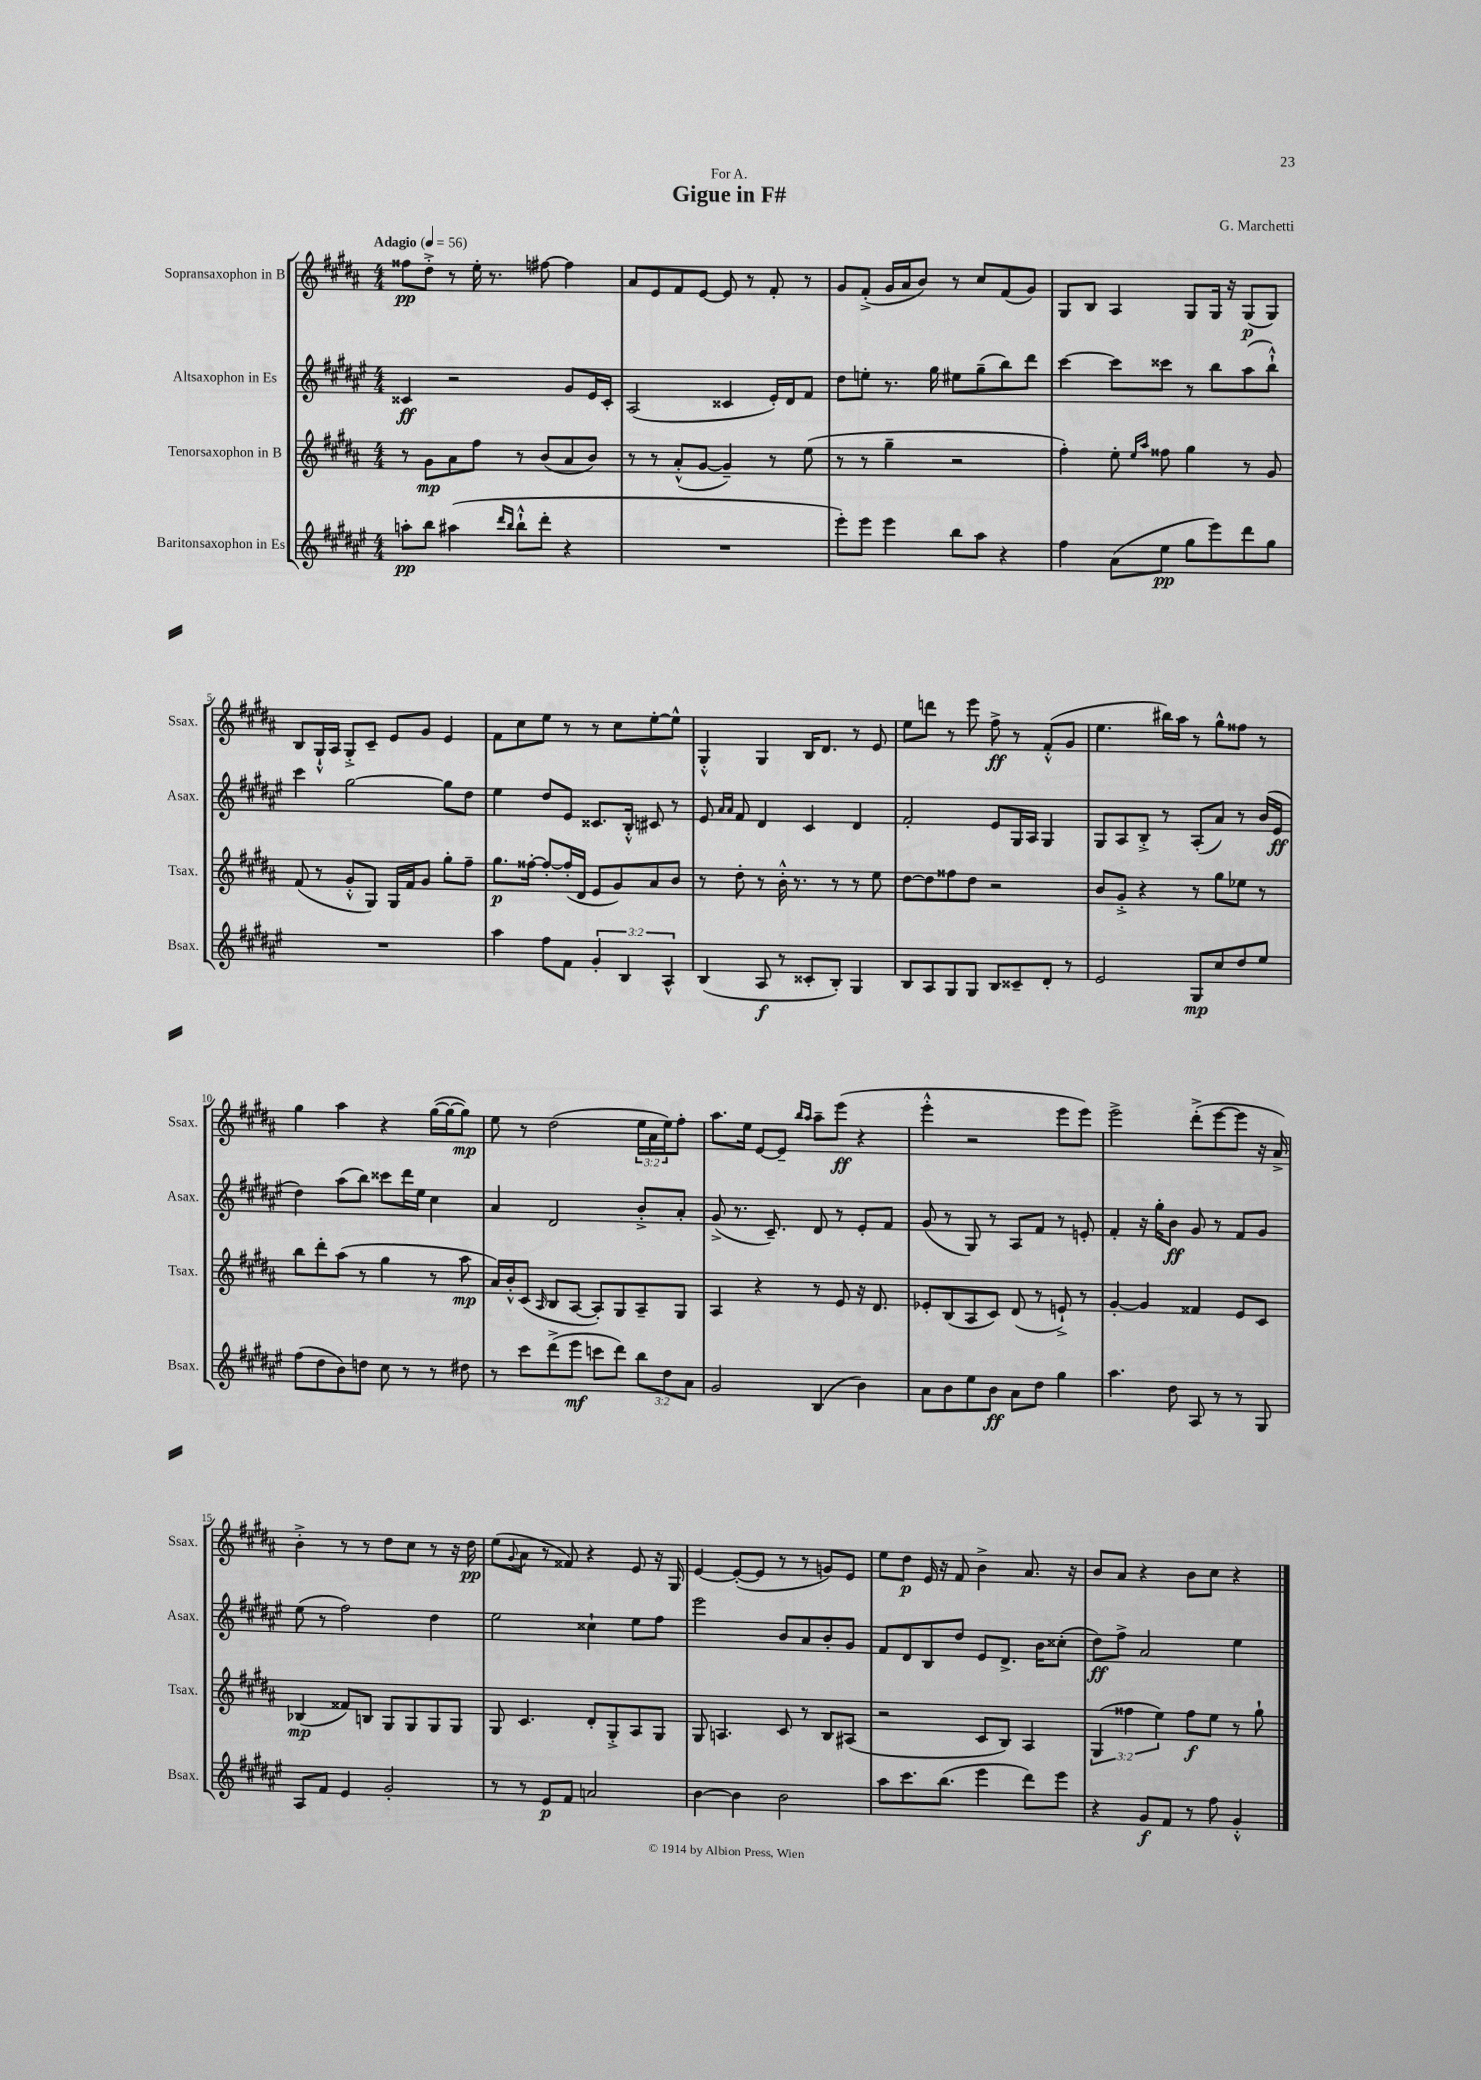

**kern	**kern	**kern	**kern
*staff4	*staff3	*staff2	*staff1
*clefG2	*clefG2	*clefG2	*clefG2
*k[f#c#g#d#a#e#]	*k[f#c#g#d#a#]	*k[f#c#g#d#a#e#]	*k[f#c#g#d#a#]
*M4/4	*M4/4	*M4/4	*M4/4
*MM56	*MM56	*MM56	*MM56
8aa'\L	8r	4c##/	8ff##\L
8bb\J	8g#\L	.	8dd#'^\J
(4aa#\	8a#\	2r	8r
.	8ff#\J	.	16ee'\
.	.	.	8.r
16qqddd#/LL	.	.	.
16qqbb/JJ	.	.	.
8bb`^^\L	8r	.	.
8ddd#'\J	(8b/L	.	[8ff#\
4r	8a#/	8g#/L	4ff#\]
.	8b/J)	16e#/L	.
.	.	16c##'/JJ	.
=	=	=	=
1r	8r	(2A#/	8a#/L
.	8r	.	8e/
.	(8a#'^^/L	.	8f#/
.	[8g#/J	.	[8e/J
.	4g#~/])	4c##/	8e/]
.	.	.	8r
.	8r	16e#'/LL)	8f#'/
.	.	16d#/J	.
.	(8ee\	8f#/J	8r
=	=	=	=
8eee#'\L)	8r	8dd#\L	8g#/L
8eee#\J	8r	8ee'\J	(8f#'^/J
4eee#\	4gg#~\	8.r	16g#/LL
.	.	.	16a#/J
.	.	.	8b/J)
.	.	16gg#\	.
8bb\L	2r	8ee#\L	8r
8aa#\J	.	(8gg#~\	8cc#/L
4r	.	8bb\)	(8f#/
.	.	8ddd#\J	8g#/J)
=	=	=	=
4ff#\	4ff#'\)	[4ccc#\	8G#/L
.	.	.	8B/J
(8a#\L	8ee'\	8ccc#\]L	4A#/
.	16qqee/LL	.	.
.	16qqaa#/JJ	.	.
8ee#\J	8ff##\	8ccc##\J	.
8gg#\L	4gg#\	8r	8G#/L
8eee#\)	.	8bb\L	16G#/Jk
.	.	.	16r
8ddd#\	8r	(8aa#\	(8G#/L
8gg#\J	8g#/	8bb`^^\J)	8G#/J)
=	=	=	=
1r	(8f#/	4ccc#\	8B/L
.	8r	.	16G#`^^/L
.	.	.	16A#/JJ
.	8g#'^^/L	[2gg#\	8G#'^/L
.	8G#/J)	.	8c#~/J
.	16G#/LL	.	8e/L
.	16f#/J	.	.
.	8g#/J	.	8g#/J
.	8gg#'\L	8gg#\]L	4e/
.	8ff#~\J	8dd#\J	.
=	=	=	=
4aa#\	8.gg#\L	4ee#\	8f#\L
.	.	.	8cc#\
.	[16ff##'\Jk	.	.
8ff#\L	8ff##'/_L	8dd#/L	8ee\J
8f#\J	(16ff##'/]L	8e#/J	8r
.	16d#/JJ	.	.
6g#'/	8e/L	8.c##/L	8r
.	8g#/)	.	8cc#\L
6B/	.	.	.
.	.	16B'^^/Jk	.
.	8a#/	8c#/	[8ee'\
6A#^^/	.	.	.
.	8b/J	8r	8ee^^\]J
=	=	=	=
(4B/	8r	8e#/	4G#'^^/
.	.	16qqa#/LL	.
.	.	16qqa#/JJ	.
.	8dd#'\	8f#/	.
8A#/	8r	4d#/	4G#/
8r	16b'^^\	.	.
.	8.r	.	.
8c##'/L	.	4c#/	16B/LK
.	.	.	8.d#/J
8B'/J)	8r	.	.
4G#/	8r	4d#/	8r
.	8ee\	.	8e/
=	=	=	=
8B/L	[8dd#\L	2f#'/	8ee\L
8A#/	8dd#\]	.	8ddd\J
8G#/	8ff##\	.	8r
8G#/J	8dd#\J	.	8eee\
8B/L	2r	8e#/L	8ff#^\
8c##~/	.	16G#/L	8r
.	.	16A#/JJ	.
8d#'/J	.	4G#/	(8f#'^^/L
8r	.	.	8g#/J
=	=	=	=
2e#/	8b/L	8G#/L	4.ee\
.	8g#'^/J	8A#/	.
.	4r	8B'^/J	.
.	.	8r	16bb#\LL)
.	.	.	16aa#\JJ
8G#/L	8r	(8A#'/L	8r
8cc#/	8gg#\L	8a#/J)	8gg#^^\L
8dd#/	8ee-\J	8r	8ff##\J
8ee#/J	8r	(16b/LL	8r
.	.	16e#/JJ	.
=	=	=	=
(8ff#\L	8bb\L	4dd#\)	4gg#\
8dd#\	8ddd#'\	.	.
8b\)	(8aa#\J	(8aa#\L	4aa#\
8dd\J	8r	8bb\J)	.
8cc#\	4gg#\	8ccc##\L	4r
8r	.	16ddd#\L	.
.	.	16ee#\JJ	.
8r	8r	4cc#\	([16gg#\LL
.	.	.	16gg#\_J
8dd#\	8aa#\	.	8gg#\]J)
=	=	=	=
8r	16a#/LL)	4a#/	8ee\
.	16b'^^/J	.	.
8ccc#\L	(8c#/J	.	8r
.	16qqA#/	.	.
(8ddd#^\	8B/L	2d#/	(2dd#\
8eee#\J	[8A#/J	.	.
8ccc\L	8A#'/]L)	.	.
8ddd#\J)	8G#/	.	.
12bb\L	8A#~/	8b'^/L	24ee\LL
.	.	.	24a#\
12dd#\	.	.	24ee\J)
.	8G#/J	8a#'/J	8ff#'\J
12a#\J	.	.	.
=	=	=	=
2g#/	4A#/	(8g#^/	8.aa#\L
.	.	8.r	.
.	.	.	16ee\Jk
.	4r	.	[8e/L
.	.	8.c#~/)	.
.	.	.	8e~/]J
.	.	.	16qqbb/LL
.	.	.	16qqaa#/JJ
(4B/	8r	8d#/	8aa#~\L
.	8e/	8r	(8eee\J
4b\)	16r	8e#'/L	4r
.	8.d#/	.	.
.	.	8f#/J	.
=	=	=	=
8a#\L	8e-'/L	(8g#/	4eee'^^\
8b\	(8B/	8r	.
8ee#\	8A#/	8G#/)	2r
8b\J	8c#/J)	8r	.
8a#\L	(8d#/	8A#/L	.
8dd#\J	8r	8f#/J	.
4gg#\	8e`^/)	8r	8eee\L
.	8r	8e'/	8eee\J)
=	=	=	=
4.aa#\	[4g#'/	4f#'/	2eee^\
.	4g#/]	16r	.
.	.	16gg#'\LK	.
8dd#\	.	8b\J	.
8A#/	4f##/	8g#/	(8ddd#'^\L
8r	.	8r	[8eee\
8r	8e/L	8f#/L	8eee\]J
8G#/	8c#/J	8g#/J	16r
.	.	.	16a#^/)
=	=	=	=
8A#/L	(4B-/	(8ee#\	4b'^\
8f#/J	.	8r	.
4e#/	8f##/L)	2ff#\)	8r
.	8B/J	.	8r
2g#'/	8G#/L	.	8dd#\L
.	8G#/	.	8cc#\J
.	8G#/	4dd#\	8r
.	8G#/J	.	16r
.	.	.	16dd#\
=	=	=	=
8r	8G#/	2ee#\	(8ee\L
.	.	.	8qqg#/
8r	4.c#/	.	8a#\J
8e#/L	.	.	8r
8f#/J	.	.	8f##/)
2a/	8d#'/L	4cc##`\	4r
.	8G#'^/	.	.
.	8A#/	8ee#\L	8e/
.	8G#/J	8ff#\J	16r
.	.	.	16G#/
=	=	=	=
[4b\	8G#/	2eee#\	[4e/
.	4.A/	.	.
4b\]	.	.	(8e'/_L
.	.	.	8e/]J
2b\	8c#/	8b/L	8r
.	8r	8a#/	8r
.	8B/L	8b'/	8g/L)
.	(8A#/J	8g#/J	8e/J
=	=	=	=
8aa#\L	2r	8f#/L	8ee\L
8.ccc#\	.	8d#/	8dd#\J
.	.	8B/	16e/
(8.bb\J	.	.	16r
.	.	8dd#/J	8f#/
4eee#\	8c#/L	8e#/L	4b^\
.	8B/J)	8.d#^/J	.
8ddd#\L)	4A#/	.	8.a#/
.	.	16b\LK	.
8eee#\J	.	(8cc##'\J	.
.	.	.	16r
=	=	=	=
4r	(6G#/	8dd#\L)	8b/L
.	.	8ff#^\J	8a#/J
.	6ff##\	.	.
8g#/L	.	2a#/	4r
.	6ee\)	.	.
8f#/J	.	.	.
8r	8ff##\L	.	8b\L
8ff#\	8ee\J	.	8cc#\J
4g#'^^/	8r	4ee#\	4r
.	8gg#`\	.	.
==	==	==	==
*-	*-	*-	*-
